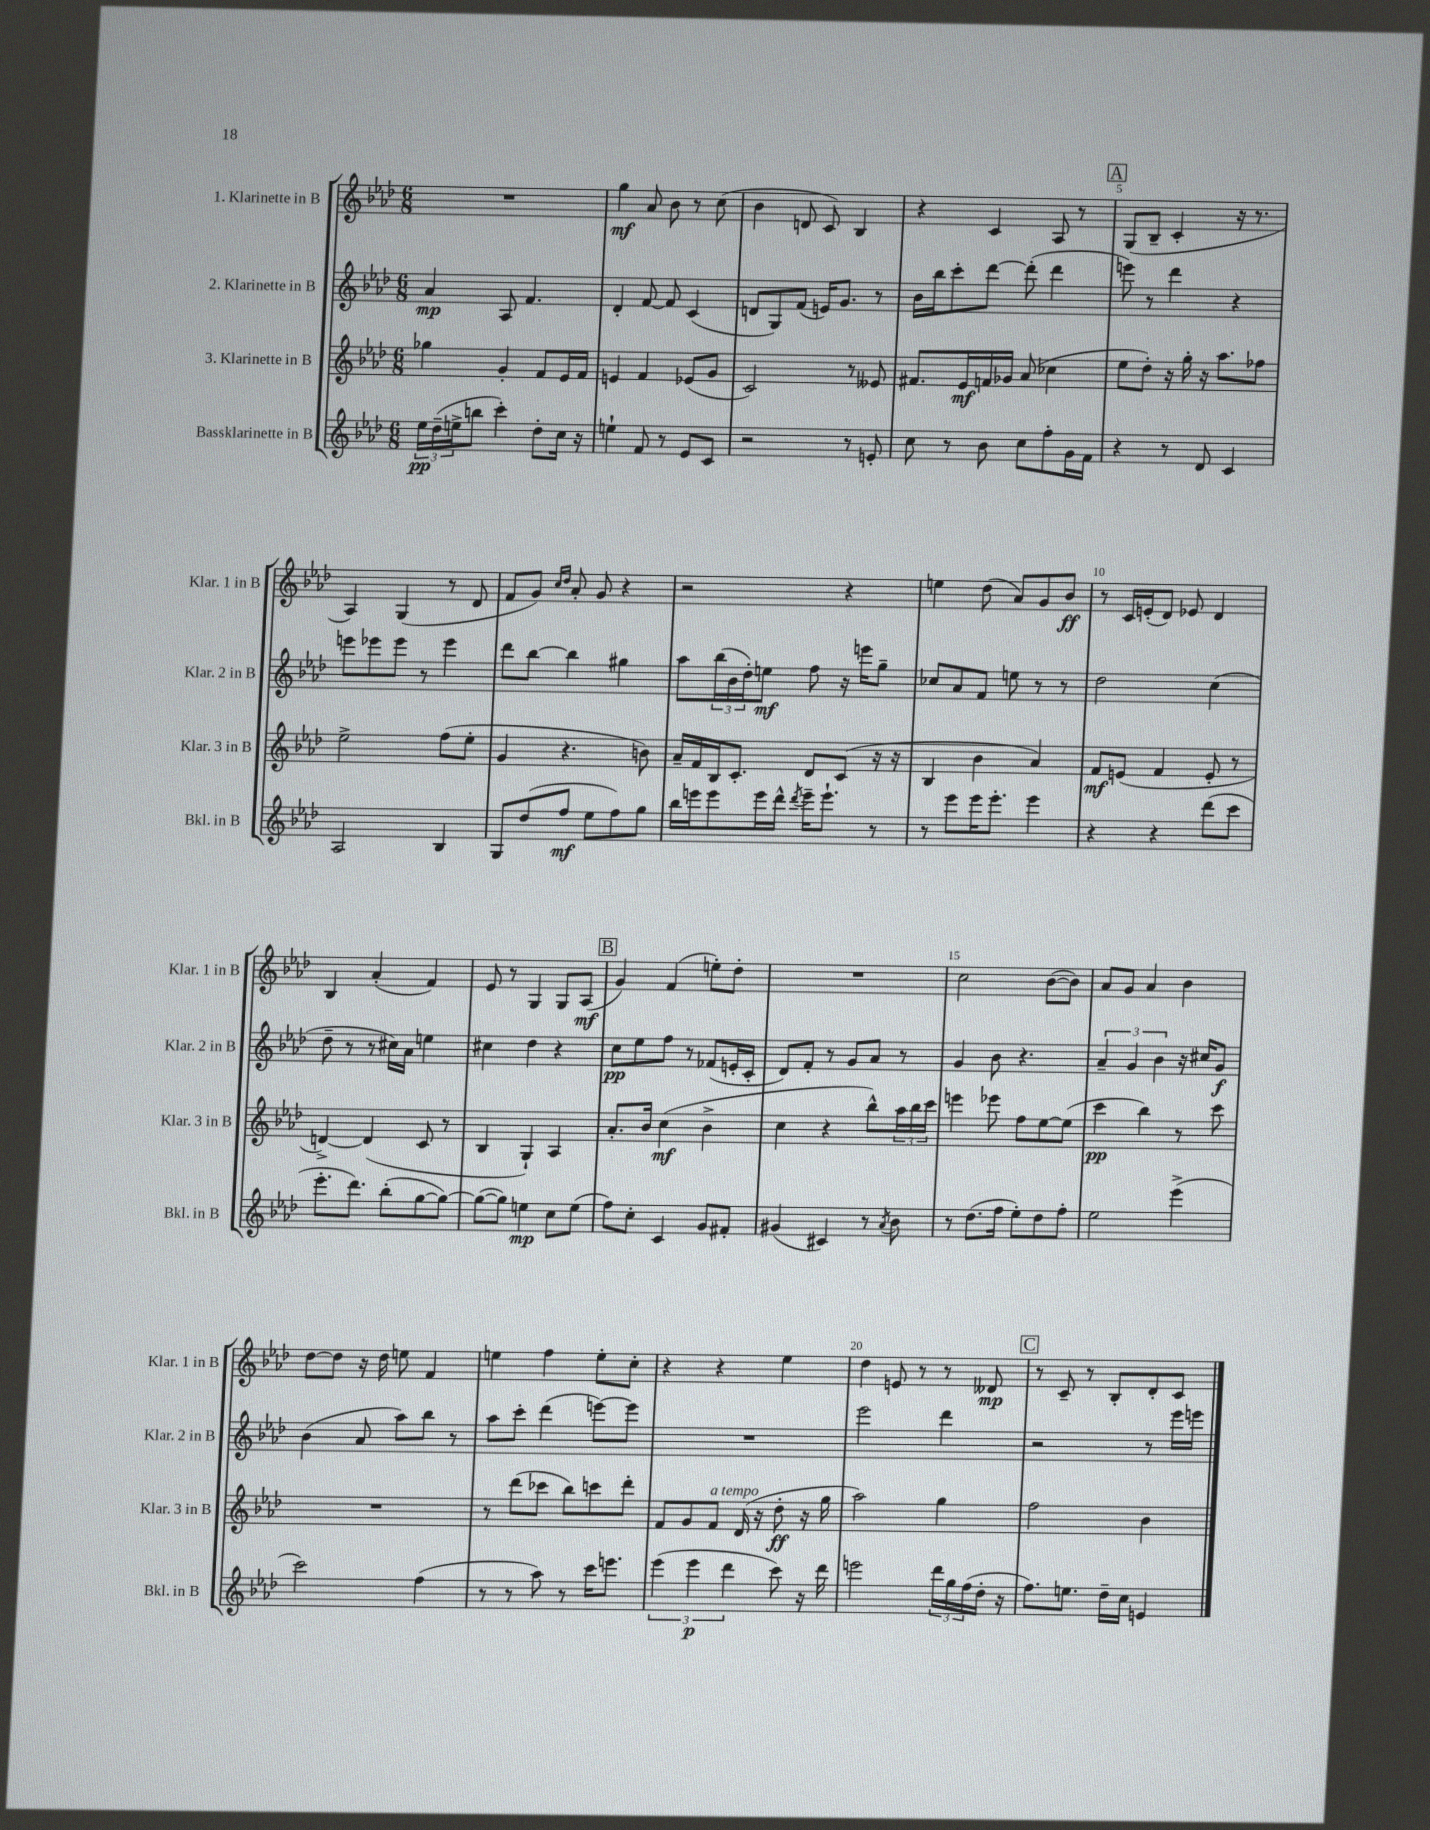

**kern	**dynam	**kern	**dynam	**kern	**dynam	**kern	**dynam
*part4	*part4	*part3	*part3	*part2	*part2	*part1	*part1
*staff4	*staff4	*staff3	*staff3	*staff2	*staff2	*staff1	*staff1
*I"Bassklarinette in B	*	*I"3. Klarinette in B	*	*I"2. Klarinette in B	*	*I"1. Klarinette in B	*
*I'Bkl. in B	*	*I'Klar. 3 in B	*	*I'Klar. 2 in B	*	*I'Klar. 1 in B	*
*clefG2	*	*clefG2	*	*clefG2	*	*clefG2	*
*k[b-e-a-d-]	*	*k[b-e-a-d-]	*	*k[b-e-a-d-]	*	*k[b-e-a-d-]	*
*M6/8	*	*M6/8	*	*M6/8	*	*M6/8	*
=1	=1	=1	=1	=1	=1	=1	=1
24ee-\LL	pp	4gg-X\	.	4a-/	mp	2.r	.
(24dd-~\	.	.	.	.	.	.	.
24een^\J	.	.	.	.	.	.	.
8bbn\J	.	.	.	.	.	.	.
4ccc'\)	.	4g'/	.	8A-/	.	.	.
.	.	.	.	4.f/	.	.	.
8dd-'\L	.	8f/L	.	.	.	.	.
16cc\Jk	.	16e-/L	.	.	.	.	.
16r	.	16f/JJ	.	.	.	.	.
=2	=2	=2	=2	=2	=2	=2	=2
4een`\	.	4en/	.	4d-'/	.	4gg\	mf
8f/	.	4f/	.	[8f/	.	8a-/	.
8r	.	.	.	8f/]	.	8b-\	.
8e-/L	.	(8e-X/L	.	(4c/	.	8r	.
8c/J	.	8g/J	.	.	.	(8cc\	.
=3	=3	=3	=3	=3	=3	=3	=3
2r	.	2c/)	.	8dn/L	.	4b-\	.
.	.	.	.	8G/)	.	.	.
.	.	.	.	(8f/J	.	8dn/	.
.	.	.	.	16en/KL)	.	8c/)	.
.	.	.	.	8.g/J	.	.	.
8r	.	8r	.	.	.	4B-/	.
8en'/	.	8e--X/	.	8r	.	.	.
=4	=4	=4	=4	=4	=4	=4	=4
8cc\	.	8.f#X/L	.	16b-\LL	.	4r	.
.	.	.	.	16bb-\J	.	.	.
8r	.	.	.	8ccc'\	.	.	.
.	.	16e-/L	mf	.	.	.	.
8b-\	.	16fn/	.	[8ddd-\J	.	4c/	.
.	.	16g-X/JJ	.	.	.	.	.
8cc\L	.	(8a-/	.	(8ddd-'\]	.	.	.
8ff'\	.	4cc-X\	.	4ddd-\	.	8A-/	.
16g\L	.	.	.	.	.	8r	.
16f\JJ	.	.	.	.	.	.	.
!!LO:REH:place=s1:t=A
=5	=5	=5	=5	=5	=5	=5	=5
4r	.	8ee-\L	.	8eeen\)	.	(8G/L	.
.	.	8dd-'\J)	.	8r	.	8B-~/J	.
8r	.	16r	.	4ddd-\	.	4c'/	.
.	.	16gg'\	.	.	.	.	.
8d-/	.	16r	.	.	.	.	.
.	.	8.aa-\L	.	.	.	.	.
4c/	.	.	.	4r	.	16r	.
.	.	.	.	.	.	8.r	.
.	.	8ff-X\J	.	.	.	.	.
!!LO:LB:g=z
=6	=6	=6	=6	=6	=6	=6	=6
2A-/	.	2ee-^\	.	8eeen\L	.	4A-/)	.
.	.	.	.	8eee-X\	.	.	.
.	.	.	.	8eee-\J	.	(4G/	.
.	.	.	.	8r	.	.	.
4B-/	.	(8ff\L	.	4eee-\	.	8r	.
.	.	8ee-'\J	.	.	.	8d-/	.
=7	=7	=7	=7	=7	=7	=7	=7
8G/L	.	4g/	.	8ddd-\L	.	8f/L	.
(8dd-/	.	.	.	[8bb-\J	.	8g/J)	.
.	.	.	.	.	.	16qqcc/LL	.
.	.	.	.	.	.	16qqdd-/JJ	.
8ff/J	mf	4.r	.	4bb-\]	.	8a-'/	.
8ee-\L	.	.	.	.	.	8g/	.
8ff\)	.	.	.	4gg#X\	.	4r	.
8gg\J	.	8bn\)	.	.	.	.	.
=8	=8	=8	=8	=8	=8	=8	=8
16bb-\LL	.	16a-~/LL	.	8aa-\L	.	2r	.
16eeen\J	.	16f/	.	.	.	.	.
8eee\	.	16B-/J	.	(24bb-\L	.	.	.
.	.	.	.	24b-\	.	.	.
.	.	8.c'/J	.	.	.	.	.
.	.	.	.	24dd-'\J)	.	.	.
16eee\L	.	.	.	8een\J	mf	.	.
16ddd-^^\JJ	.	.	.	.	.	.	.
8qddd-/	.	.	.	.	.	.	.
16eee~\KL	.	8d-/L	.	8ff\	.	.	.
8.eee`\J	.	.	.	.	.	.	.
.	.	(8c/J	.	16r	.	4r	.
.	.	.	.	16eeen\KL	.	.	.
8r	.	16r	.	8gg~\J	.	.	.
.	.	16r	.	.	.	.	.
=9	=9	=9	=9	=9	=9	=9	=9
8r	.	4B-/	.	8cc-X/L	.	4een\	.
8eee-\L	.	.	.	8a-/	.	.	.
16eee-\K	.	4b-\	.	8f/J	.	(8dd-\	.
8.eee-'\J	.	.	.	.	.	.	.
.	.	.	.	8een\	.	8a-/L)	.
4eee-\	.	4a-/)	.	8r	.	8g/	.
.	.	.	.	8r	.	8b-/J	ff
=10	=10	=10	=10	=10	=10	=10	=10
4r	.	8f/L	mf	2dd-\	.	8r	.
.	.	(8en/J	.	.	.	16c/LL	.
.	.	.	.	.	.	(16en'/J	.
4r	.	4f/	.	.	.	8d-/J)	.
.	.	.	.	.	.	8e-X/	.
(8ddd-\L	.	8e'/	.	(4cc\	.	4d-/	.
8ccc\J	.	8r	.	.	.	.	.
!!LO:LB:g=z
=11	=11	=11	=11	=11	=11	=11	=11
8.eee-'\L	.	[4dn^/)	.	8dd-~\	.	4B-/	.
.	.	.	.	8r	.	.	.
8.ddd-\J)	.	.	.	.	.	.	.
.	.	(4d/]	.	8r	.	(4a-'/	.
(8bb-'\L	.	.	.	16cc#X\LL)	.	.	.
.	.	.	.	16a-\JJ	.	.	.
[8gg\	.	8c/	.	4een\	.	4f/)	.
8gg\J_)	.	8r	.	.	.	.	.
=12	=12	=12	=12	=12	=12	=12	=12
(8gg\L_	.	4B-/	.	4cc#X\	.	8e-/	.
8gg\J])	.	.	.	.	.	8r	.
4een\	mp	4G`/)	.	4dd-\	.	4G/	.
8cc\L	.	4A-/	.	4r	.	8G/L	.
(8ee\J	.	.	.	.	.	(8A-/J	mf
!!LO:REH:place=s1:t=B
=13	=13	=13	=13	=13	=13	=13	=13
8ff\L)	.	8.a-'/L	.	8cc\L	pp	4g/)	.
8cc'\J	.	.	.	8ee-\	.	.	.
.	.	16b-/Jk	.	.	.	.	.
4c/	.	(4cc\	mf	8ff\J	.	(4f/	.
.	.	.	.	8r	.	.	.
8g/L	.	4b-^\	.	(8f-X/L	.	8een'\L)	.
8f#X'/J	.	.	.	16en'/L	.	8dd-'\J	.
.	.	.	.	16c'/JJ	.	.	.
=14	=14	=14	=14	=14	=14	=14	=14
(4g#X/	.	4cc\	.	8d-/L)	.	2.r	.
.	.	.	.	8f'/J	.	.	.
4c#X/)	.	4r	.	8r	.	.	.
.	.	.	.	8g/L	.	.	.
8r	.	8bb-^^\L)	.	8a-/J	.	.	.
8qa-/	.	.	.	.	.	.	.
8b-\	.	24aa-\L	.	8r	.	.	.
.	.	24bb-\	.	.	.	.	.
.	.	24ccc\JJ	.	.	.	.	.
=15	=15	=15	=15	=15	=15	=15	=15
8r	.	4eeen\	.	4g/	.	2cc\	.
(8.dd-\L	.	.	.	.	.	.	.
.	.	8eee-X\	.	8b-\	.	.	.
16ff\Jk	.	.	.	.	.	.	.
8ee-'\L)	.	8ff\L	.	4.r	.	.	.
8dd-\	.	[8ee-\	.	.	.	([8b-\L	.
8ff'\J	.	(8ee-\J]	.	.	.	8b-\J])	.
=16	=16	=16	=16	=16	=16	=16	=16
2ee-\	.	4ccc\	pp	6a-~/	.	8a-/L	.
.	.	.	.	.	.	8g/J	.
.	.	.	.	6g/	.	.	.
.	.	4bb-\)	.	.	.	4a-/	.
.	.	.	.	6b-\	.	.	.
(4eee-^\	.	8r	.	16r	.	4b-\	.
.	.	.	.	16cc#X/KL	.	.	.
.	.	8ccc\	.	8g/J	f	.	.
!!LO:LB:g=z
=17	=17	=17	=17	=17	=17	=17	=17
2ccc\)	.	2.r	.	(4b-\	.	[8dd-\L	.
.	.	.	.	.	.	8dd-\J]	.
.	.	.	.	8a-/	.	16r	.
.	.	.	.	.	.	16dd-\	.
.	.	.	.	8aa-\L)	.	8een\	.
(4ff\	.	.	.	8bb-\J	.	4f/	.
.	.	.	.	8r	.	.	.
=18	=18	=18	=18	=18	=18	=18	=18
8r	.	8r	.	8aa-\L	.	4een\	.
8r	.	(8ddd-\L	.	8ccc'\J	.	.	.
8aa-\)	.	8ccc-X\J	.	(4ddd-\	.	4ff\	.
8r	.	8bb-\L)	.	.	.	.	.
16ccc\KL	.	8cccn\	.	[8eeen\L)	.	8ee'\L	.
8.eeen\J	.	.	.	.	.	.	.
.	.	8ddd-'\J	.	8eee\J]	.	8cc'\J	.
=19	=19	=19	=19	=19	=19	=19	=19
(6eee-\	.	8f/L	.	2.r	.	4r	.
.	.	8g/	.	.	.	.	.
6eee-\	p	.	.	.	.	.	.
!	!	!LO:TX:a:i:t=a tempo	!	!	!	!	!
.	.	8f/J	.	.	.	4r	.
6ddd-\	.	.	.	.	.	.	.
.	.	(16d-/	.	.	.	.	.
.	.	16r	.	.	.	.	.
8ccc\)	.	8dd-'\	ff	.	.	4ee-\	.
16r	.	16r	.	.	.	.	.
16ddd-\	.	16gg\	.	.	.	.	.
=20	=20	=20	=20	=20	=20	=20	=20
2eeen\	.	2aa-\)	.	2eee-\	.	4dd-\	.
.	.	.	.	.	.	8en/	.
.	.	.	.	.	.	8r	.
24ddd-\LL	.	4gg\	.	4ddd-\	.	8r	.
24gg\	.	.	.	.	.	.	.
(24ff\	.	.	.	.	.	.	.
16dd-'\JJ	.	.	.	.	.	8d--X/	mp
16r	.	.	.	.	.	.	.
!!LO:REH:place=s1:t=C
=21	=21	=21	=21	=21	=21	=21	=21
8.ff\L)	.	2ff\	.	2r	.	8r	.
.	.	.	.	.	.	8c~/	.
8.een\J	.	.	.	.	.	.	.
.	.	.	.	.	.	8r	.
16dd-~\LL	.	.	.	.	.	8B-'/L	.
16cc\JJ	.	.	.	.	.	.	.
4en/	.	4b-\	.	8r	.	8d-'/	.
.	.	.	.	16eee-\LL	.	8c/J	.
.	.	.	.	16eeen\JJ	.	.	.
==	==	==	==	==	==	==	==
*-	*-	*-	*-	*-	*-	*-	*-
